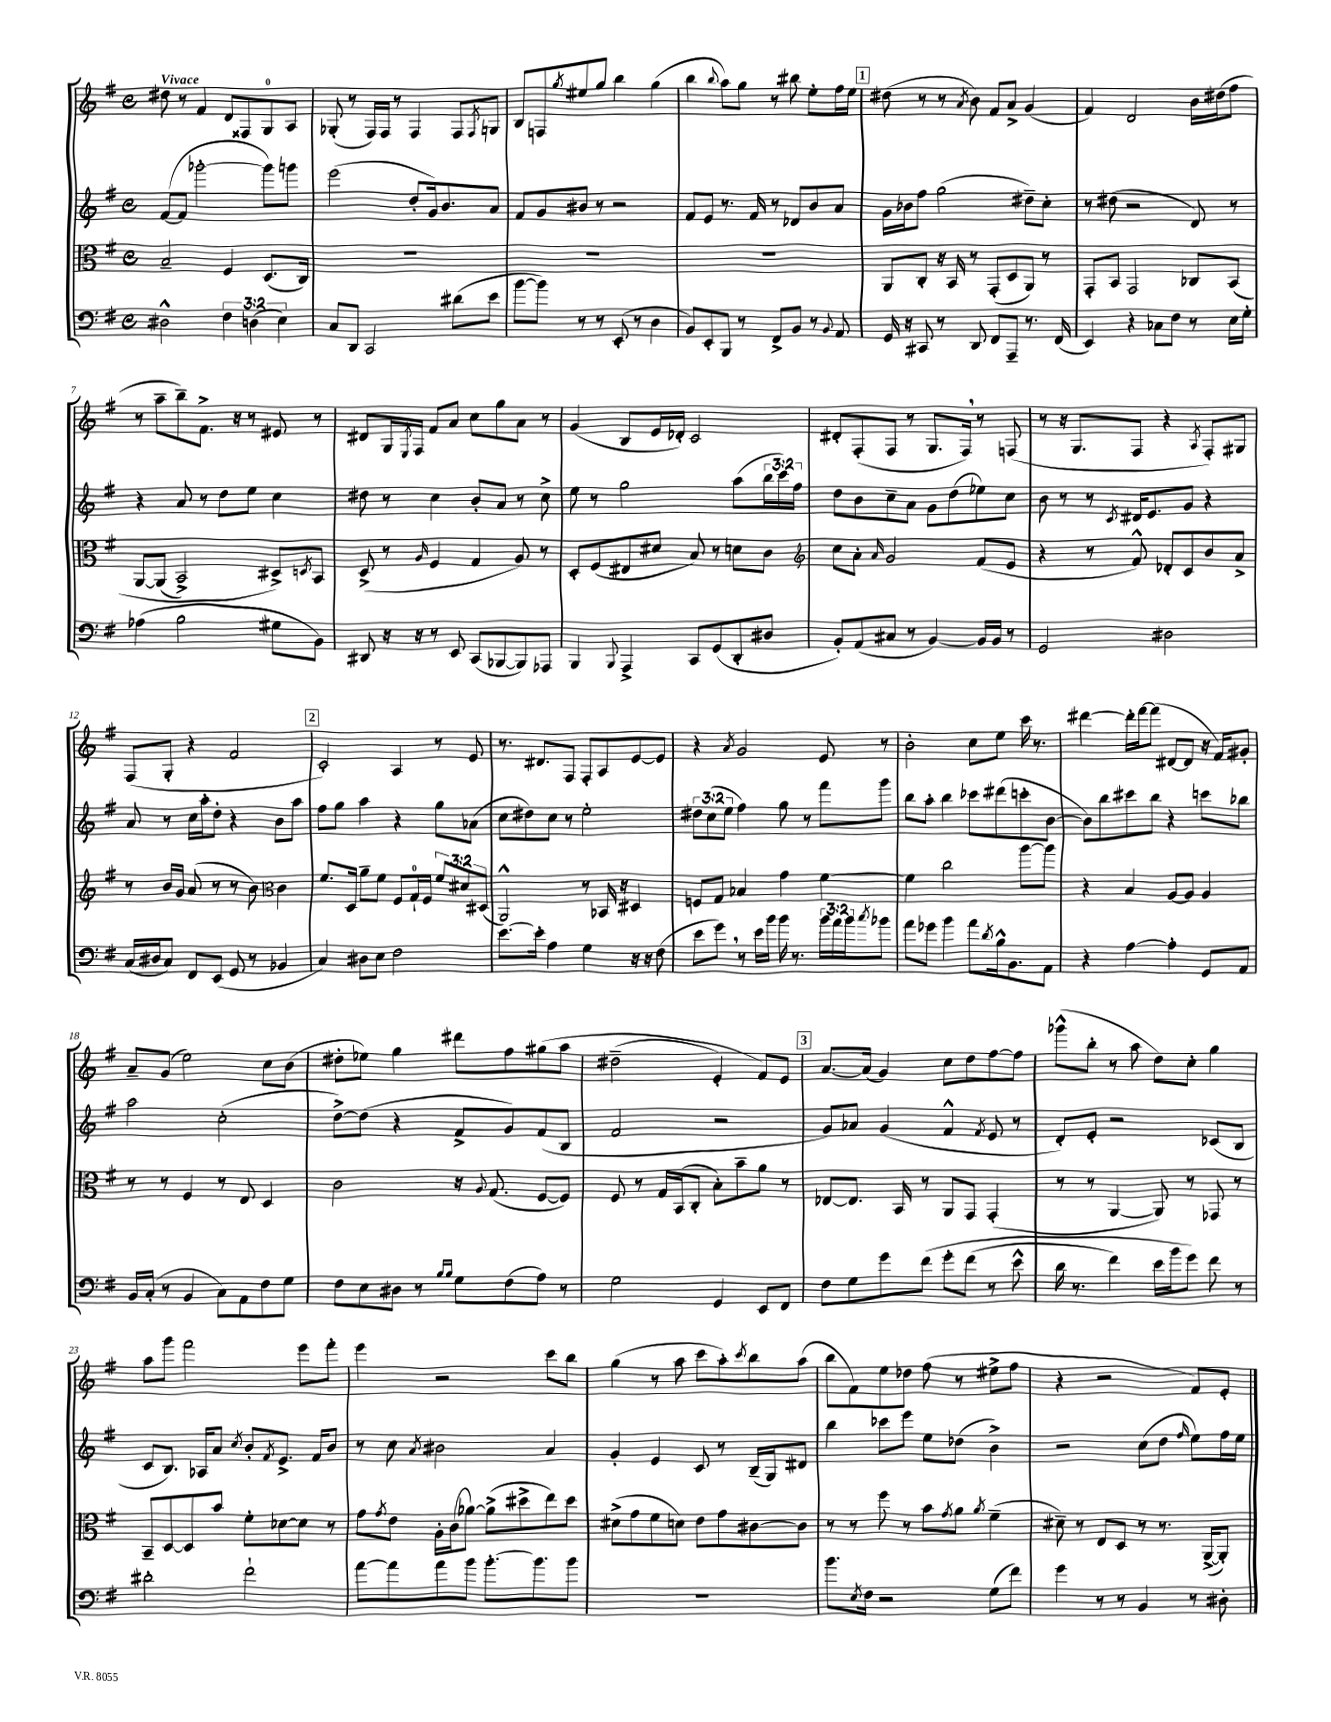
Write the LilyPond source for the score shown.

<<
\new StaffGroup <<
\new Staff = "s0" {
    \clef treble \key g \major \defaultTimeSignature \time 4/4 \tempo "Vivace"
    dis''8 r8 fis'4 d'8 fisis8 g8-0 a8 |
    ges8-.( r8 fis16) fis16 r8 fis4 fis8 \acciaccatura { fis8 } g8 |
    b8 f8 \acciaccatura { g''8 } eis''8 g''8 b''4 g''4( |
    b''4 \appoggiatura { b''8 } a''8) g''8 r8 bis''8 e''8-. fis''16 e''16 |
    \mark \markup { \box "1" } dis''8( r8 r8 \acciaccatura { a'8 } b'8) fis'8 a'8-> g'4( |
    fis'4) d'2 b'16 dis''16( fis''8 |
    r8 a''8-- b''8--) fis'8.-> r16 r8 eis'8 r8 |
    dis'8 g16 \acciaccatura { e8 } fis16 fis'8 a'8 c''8 g''8 a'8 r8 |
    g'4( b8 e'16 des'16-.) c'2 |
    dis'8-. fis8-.( fis8 r8 g8. fis16) \breathe r8 f8( |
    r8 r16 g8. fis8 r4 \acciaccatura { a8 } fis8-.) gis8 |
    fis8( g8-. r4 fis'2 |
    \mark \markup { \box "2" } c'2-.) a4 r8 e'8 |
    r8. dis'8. fis8 fis8-. a8 e'8~ e'8 |
    r4 \acciaccatura { a'8 } g'2 e'8 r8 |
    b'2-. c''8 e''8 c'''16 r8. |
    dis'''4~ dis'''16-. fis'''16~ fis'''8( dis'8~ dis'8 r16 fis'16) gis'8-. |
    a'8-- g'8( e''2) c''8 b'8( |
    dis''8-. ees''8) g''4 dis'''8 fis''8 gis''8\( a''8 |
    dis''2--( e'4-.) fis'8\) e'8 |
    \mark \markup { \box "3" } a'8.~ a'16( g'4) c''8 d''8 fis''8~ fis''8 |
    ges'''8-^( b''8-. r8 a''8 d''8) c''8-. g''4 |
    a''8 g'''8 fis'''2 e'''8 fis'''8-. |
    e'''4 r2 c'''8 b''8 |
    g''4( r8 a''8 c'''8 a''8-.) \acciaccatura { c'''8 } b''8 a''8( |
    b''8 fis'8) e''8 des''8 fis''8( r8 eis''8-> fis''8 |
    r4 r2 fis'8) e'8-. \bar "|." |
}
\new Staff = "s1" {
    \clef treble \key g \major \defaultTimeSignature \time 4/4 \override Staff.TupletNumber.text = #tuplet-number::calc-fraction-text
    fis'8~( fis'8 ges'''2~-. ges'''8) g'''8 |
    e'''2( d''8-. g'16) b'8. a'8 |
    fis'8 g'8 bis'8 r8 r2 |
    fis'8 e'8 r8. fis'16 r8 des'8 b'8 a'8 |
    \mark \markup { \box "1" } g'16 bes'16 fis''8 g''2( dis''8--) c''8-. |
    r8 dis''8( r2 d'8) r8 |
    r4 a'8 r8 d''8 e''8 c''4 |
    dis''8 r8 c''4 b'8-. a'8 r8 c''8-> |
    e''8 r8 g''2 a''8( \tuplet 3/2 { b''16 c'''16) fis''16 } |
    d''8 b'8 c''8-- a'8 g'8 d''8( ees''8) c''8 |
    b'8 r8 r8 \acciaccatura { c'8 } dis'16 e'8. g'8 r4 |
    a'8 r8 c''16 a''16-. d''8-. r4 b'8 a''8 |
    \mark \markup { \box "2" } fis''8 g''8 a''4 r4 g''8 aes'8( |
    c''8 dis''8) c''8 r8 e''2-. |
    \tuplet 3/2 { dis''8 c''8( e''8 } fis''4) g''8 r8 fis'''8 g'''8 |
    b''8 a''8-. b''4 ces'''8 dis'''8( c'''8-. b'8~ |
    b'8) b''8 cis'''8 b''8 r4 c'''8 bes''8 |
    a''2 c''2-.( |
    d''8~->) d''8( r4 fis'8-> g'8) fis'8( b8 |
    fis'2 r2 |
    \mark \markup { \box "3" } g'8) aes'8 g'4( fis'4-^ \acciaccatura { fis'8 } e'8 r8 |
    d'8-.) e'8-. r2 ces'8( b8 |
    c'8 b8.) aes16 a'8 \acciaccatura { c''8 } b'8-. \acciaccatura { fis'8 } e'8.-> fis'16 b'8 |
    r8 c''8 \acciaccatura { a'8 } bis'2 a'4 |
    g'4-. e'4 c'8 r8 b16--( g16) dis'8 |
    b''4 ces'''8 e'''8 e''8 des''8( b'4->) |
    r2 c''8( d''8 \grace { fis''16 } e''8) fis''16 e''16 \bar "|." |
}
\new Staff = "s2" {
    \clef alto \key g \major \defaultTimeSignature \time 4/4 \override Staff.TupletNumber.text = #tuplet-number::calc-fraction-text
    b2-- fis4 d8.( c16) |
    R1 |
    R1 |
    R1 |
    \mark \markup { \box "1" } a,8 c8-. r16 b,16 r8 g,8-.( d8 a,8) r8 |
    g,8-. b,8 g,2 ces8 b,8\( |
    a,8~ a,8( b,2->) dis8->\) \acciaccatura { d8 } b,8 |
    d8->( r8 \grace { a16 } fis4 g4 a8) r8 |
    d8-. fis8( eis8 dis'8 b8) r8 d'8 c'8 |
    \clef treble c''8 a'8-. \grace { a'16 } g'2 fis'8( e'8 |
    r4 r8 fis'8-^) des'8-. c'8 b'8 a'8-> |
    r8 b'16 g'16 a'8( r8 r8 b'8) \clef alto c'4 |
    \mark \markup { \box "2" } fis'8. d16 a'8-- fis'8 fis8 g16-0-! fis16 \tuplet 3/2 { fis'8 dis'8 dis8( } |
    a,2-^) r8 bes,16 r16 dis4 |
    f8 g8 bes4 g'4 fis'4~ |
    fis'4 c''2 a''8~ a''8 |
    r4 b4 a8~ a8 a4 |
    r8 r8 fis4 r8 e8 d4 |
    c'2 r16 \appoggiatura { a8 } g8.( fis8~ fis8) |
    fis8 r8 g16 b,16( c8-. b8-.) b'8-- a'8 r8 |
    \mark \markup { \box "3" } ees8~ ees8. b,16 r8 a,8 g,8 g,4-.( |
    r8 r8 a,4~ a,8) r8 ges,8 r8 |
    b,8-- d8~ d8 b'8 fis'8-. des'8~ des'8 r8 |
    g'8 \acciaccatura { g'8 } e'8 a16-. c'16( aes'8~) aes'8->( dis''8-> e''8) dis''8 |
    dis'8->( g'8 fis'8 d'8) e'8 g'8 cis'8~ cis'8 |
    r8 r8 fis''8 r8 b'8 \acciaccatura { g'8 } a'8 \acciaccatura { a'8 } fis'4--( |
    dis'8--) r8 e8 d8 r8 r8. a,16~->( a,8-.) \bar "|." |
}
\new Staff = "s3" {
    \clef bass \key g \major \defaultTimeSignature \time 4/4 \override Staff.TupletNumber.text = #tuplet-number::calc-fraction-text
    dis2-^ \tuplet 3/2 { fis4 d4( e4) } |
    c8 d,8 c,2 dis'8( e'8 |
    b'8~ b'8) r8 r8 e,8-.( r8 d4 |
    b,8) e,8-. b,,8 r8 fis,8-> b,8 r8 \appoggiatura { b,8 } a,8 |
    \mark \markup { \box "1" } g,16 r16 cis,8 r8 d,8 fis,8 a,,8-- r8. fis,16( |
    e,4) r4 ces8 fis8 r8 e16 g16-. |
    aes4( b2 gis8 b,8) |
    dis,8 r16 r16 r8 e,8 c,8( bes,,8~ bes,,8) aes,,8 |
    b,,4 \appoggiatura { b,,8 } a,,4-> c,8 g,8( d,8-. dis8 |
    b,8-.) a,8( cis8 r8 b,4~) b,16 b,16 r8 |
    g,2 dis2 |
    c16( dis16 c8) fis,8 e,8( g,8 r8 bes,4 |
    \mark \markup { \box "2" } c4) dis8 e8 fis2 |
    e'8.~ e'16-. a4 g4 r16 r16 fis8( |
    e'8 g'8) \breathe r8 e'16 b'16 b'16 r8. \tuplet 3/2 { b'16 a'16 b'16 } \acciaccatura { c''8 } bes'8 |
    a'8 ges'8 b'4 a'8 \acciaccatura { d'8 } b16-^ b,8. a,8 |
    r4 a4~ a4-. g,8 a,8 |
    b,16 c16-.( r8 b,4 c8) a,8 fis8 g8 |
    fis8 e8 dis8 r8 \grace { b16 b16 } g8 fis8( a8) r8 |
    g2 g,4 e,8 fis,8 |
    \mark \markup { \box "3" } fis8 g8 g'8 fis'8\( g'8-. fis'8( r8 e'8-^ |
    d'16 r8. fis'4) e'16 b'16 g'8\) fis'8 r8 |
    dis'2-. fis'2-! |
    a'8~ a'8 a'8 b'8 b'8.~-. b'8. b'8 |
    R1 |
    b'8. \acciaccatura { e8 } fis16 r2 g8( fis'8) |
    g'4 r8 r8 b,4 r8 dis8-. \bar "|." |
}
>>
>>
